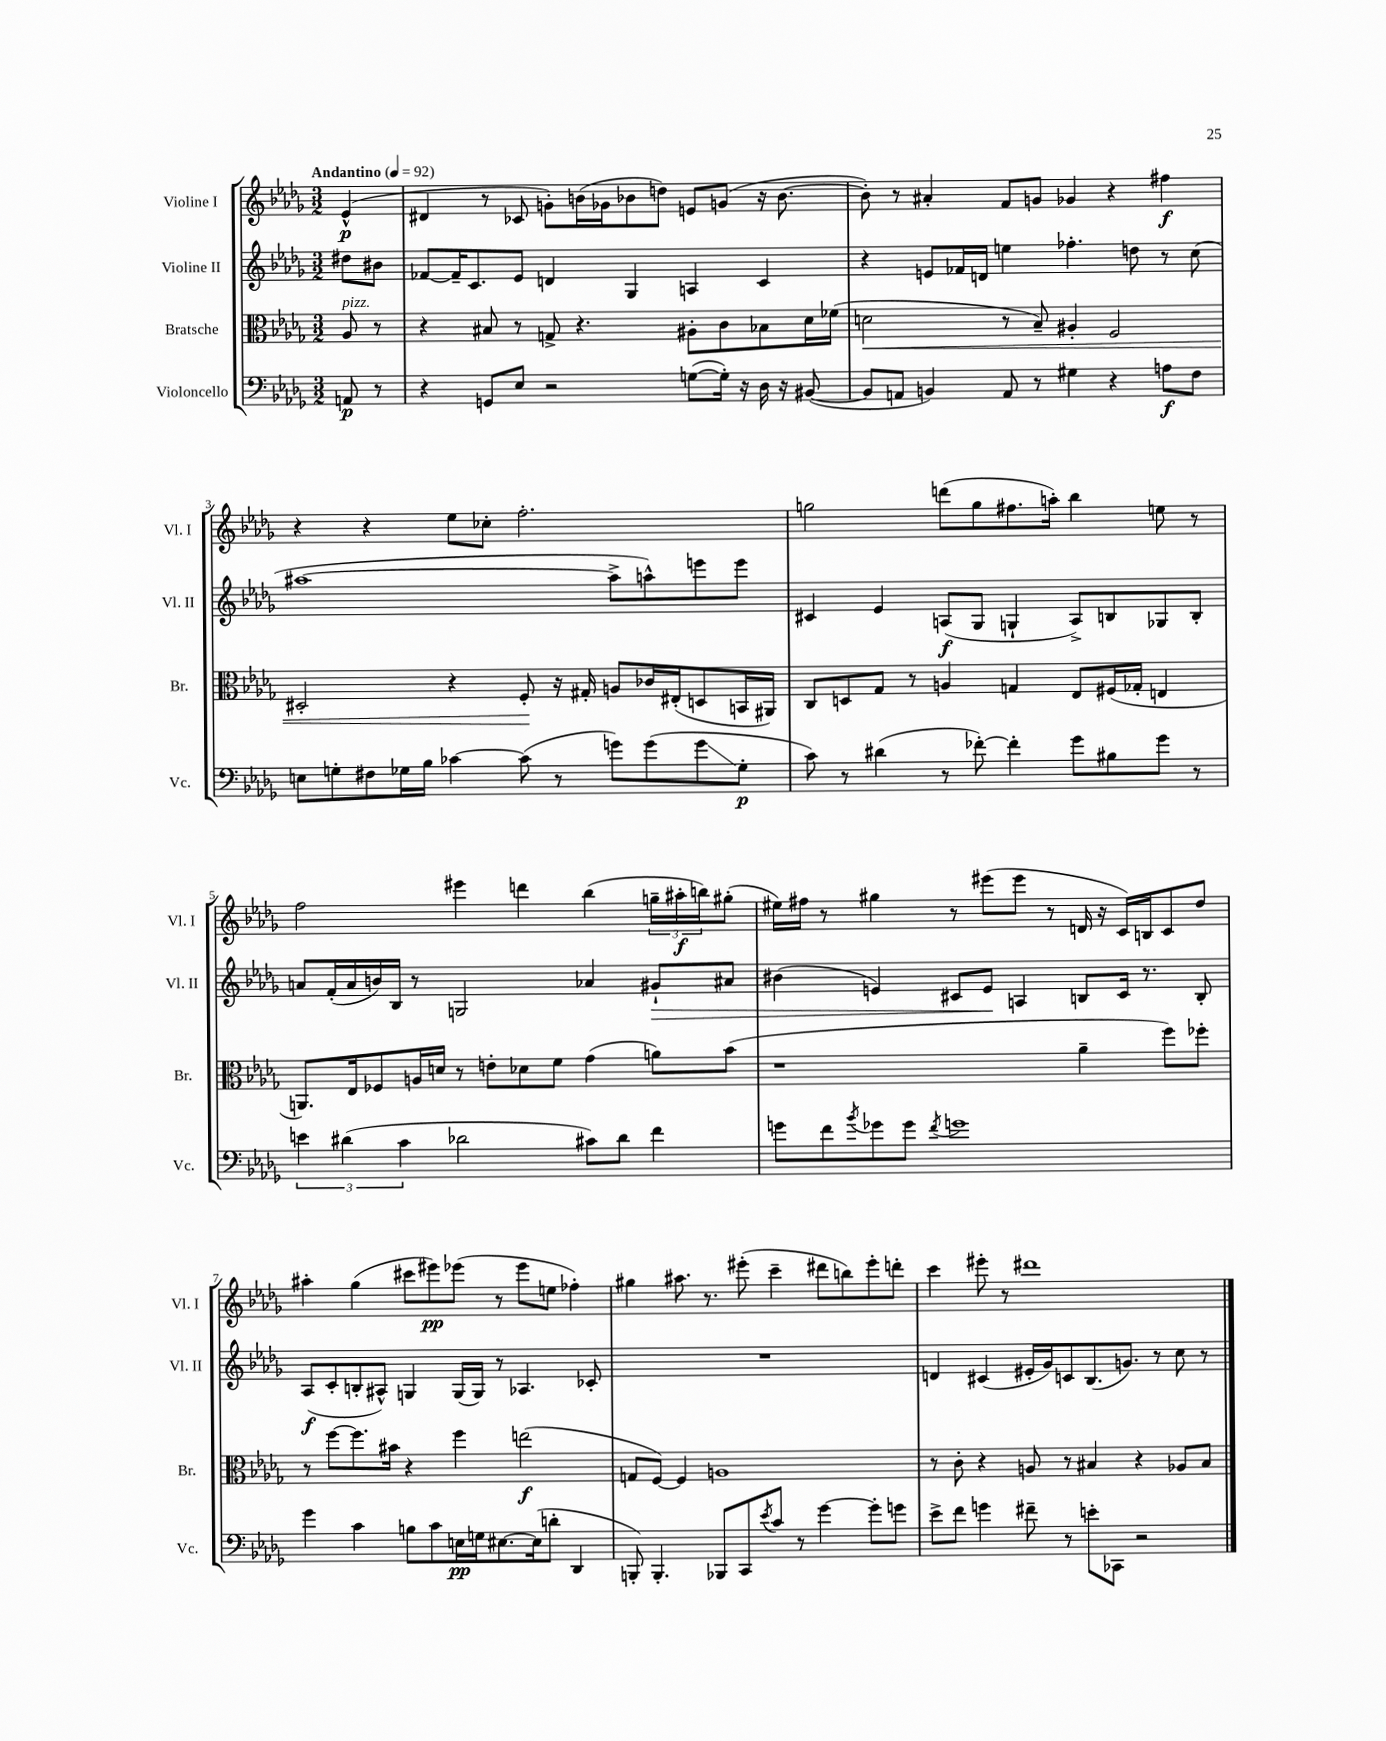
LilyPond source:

<<
\new StaffGroup <<
\new Staff = "s0" \with { instrumentName = "Violine I" shortInstrumentName = "Vl. I" } {
    \clef treble \key des \major \numericTimeSignature \time 3/2 \partial 4 \tempo "Andantino" 4 = 92
    ees'4-^\p( |
    dis'4 r8 ces'8 g'8-.) b'16( ges'16 bes'8 d''8) e'8 g'8( r16 bes'8.~ |
    bes'8-.) r8 ais'4-. f'8 g'8 ges'4 r4 fis''4\f |
    r4 r4 ees''8 ces''8-. f''2.-. |
    g''2 d'''8( g''8 fis''8. a''16-.) bes''4 e''8 r8 |
    f''2 eis'''4 d'''4 bes''4( \tuplet 3/2 { g''16-- ais''16-.\f b''16) } gis''8-.( |
    eis''16) fis''16 r8 gis''4 r8 eis'''8( eis'''8 r8 d'16 r16 c'16) b16 c'8 des''8 |
    ais''4-. ges''4( cis'''8 eis'''8\pp) ees'''8( r8 ees'''8 e''8 fes''4-.) |
    gis''4 ais''8. r8. eis'''8-.( c'''4-- dis'''8 b''8) eis'''8-. d'''8-. |
    c'''4 eis'''8-. r8 dis'''1 \bar "|." |
}
\new Staff = "s1" \with { instrumentName = "Violine II" shortInstrumentName = "Vl. II" } {
    \clef treble \key des \major \numericTimeSignature \time 3/2 \partial 4
    dis''8 bis'8 |
    fes'8~ fes'16-- c'8. ees'8 d'4 ges4 a4 c'4 |
    r4 e'8 fes'16 d'16 e''4 fes''4.-. d''8 r8 c''8( |
    ais''1~ ais''8-> a''8-^) e'''8 e'''8 |
    cis'4 ees'4 a8\f( ges8 g4-! a8->) b8 ges8 b8-. |
    a'8 f'16-.( a'16 b'16) bes16 r8 g2 aes'4 gis'8-!\> ais'8 |
    bis'4( e'4) cis'8 e'8\! a4 b8 cis'16 r8. b8-. |
    aes8\f( c'8-. b8-. ais8-^) g4 g16( g16) r8 aes4. ces'8-. |
    R1. |
    d'4 cis'4( eis'16-. ges'16) c'8 bes8.( g'8.) r8 c''8 r8 \bar "|." |
}
\new Staff = "s2" \with { instrumentName = "Bratsche" shortInstrumentName = "Br." } {
    \clef alto \key des \major \numericTimeSignature \time 3/2 \partial 4
    aes8^\markup { \italic "pizz." } r8 |
    r4 bis8 r8 g8-> r4. ais8-. c'8 bes8 des'16 fes'16( |
    d'2\< r8 bes8--) ais4-. f2 |
    dis2-. r4 f8-.\! r16 gis16-. a8 ces'16 eis16-.( d8 b,16 ais,16) |
    c8 d8 ges8 r8 a4 g4 ees8 fis16( ges16-. e4 |
    a,8.) ees16 fes8 a16 d'16 r8 e'8-. des'8 f'8 ges'4( a'8) bes'8( |
    r1 aes'4-- f''8) fes''8-. |
    r8 f''8~ f''8. bis'16 r4 f''4 e''2\f( |
    g8 f8~) f4 a1 |
    r8 c'8-. r4 a8 r8 bis4 r4 aes8 bis8 \bar "|." |
}
\new Staff = "s3" \with { instrumentName = "Violoncello" shortInstrumentName = "Vc." } {
    \clef bass \key des \major \numericTimeSignature \time 3/2 \partial 4
    a,8\p r8 |
    r4 g,8 ees8 r2 g8~( g16-.) r16 des16 r16 bis,8~( |
    bis,8 a,8 b,4) a,8 r8 gis4 r4 a8\f f8 |
    e8 g8-. fis8 ges16 bes16 ces'4~ ces'8( r8 g'8) g'8( g'8\glissando ges8-.\p |
    c'8) r8 dis'4( r8 fes'8~-.) fes'4-. ges'8 bis8 ges'8 r8 |
    \tuplet 3/2 { e'4 dis'4( c'4 } des'2 cis'8) des'8 f'4 |
    g'8 f'8 \acciaccatura { bes'8 } ges'8 ges'8 \acciaccatura { f'8 } g'1 |
    ges'4 c'4 b8 c'8 e16\pp g16 eis8.~ eis16( d'8-. des,4 |
    b,,8-.) b,,4.-. bes,,8 c,8 \acciaccatura { ees'8 } c'8 r8 ges'4~ ges'8-. g'8 |
    ees'8-> f'8 g'4 fis'8-- r8 e'8-. ces,8 r2 \bar "|." |
}
>>
>>
